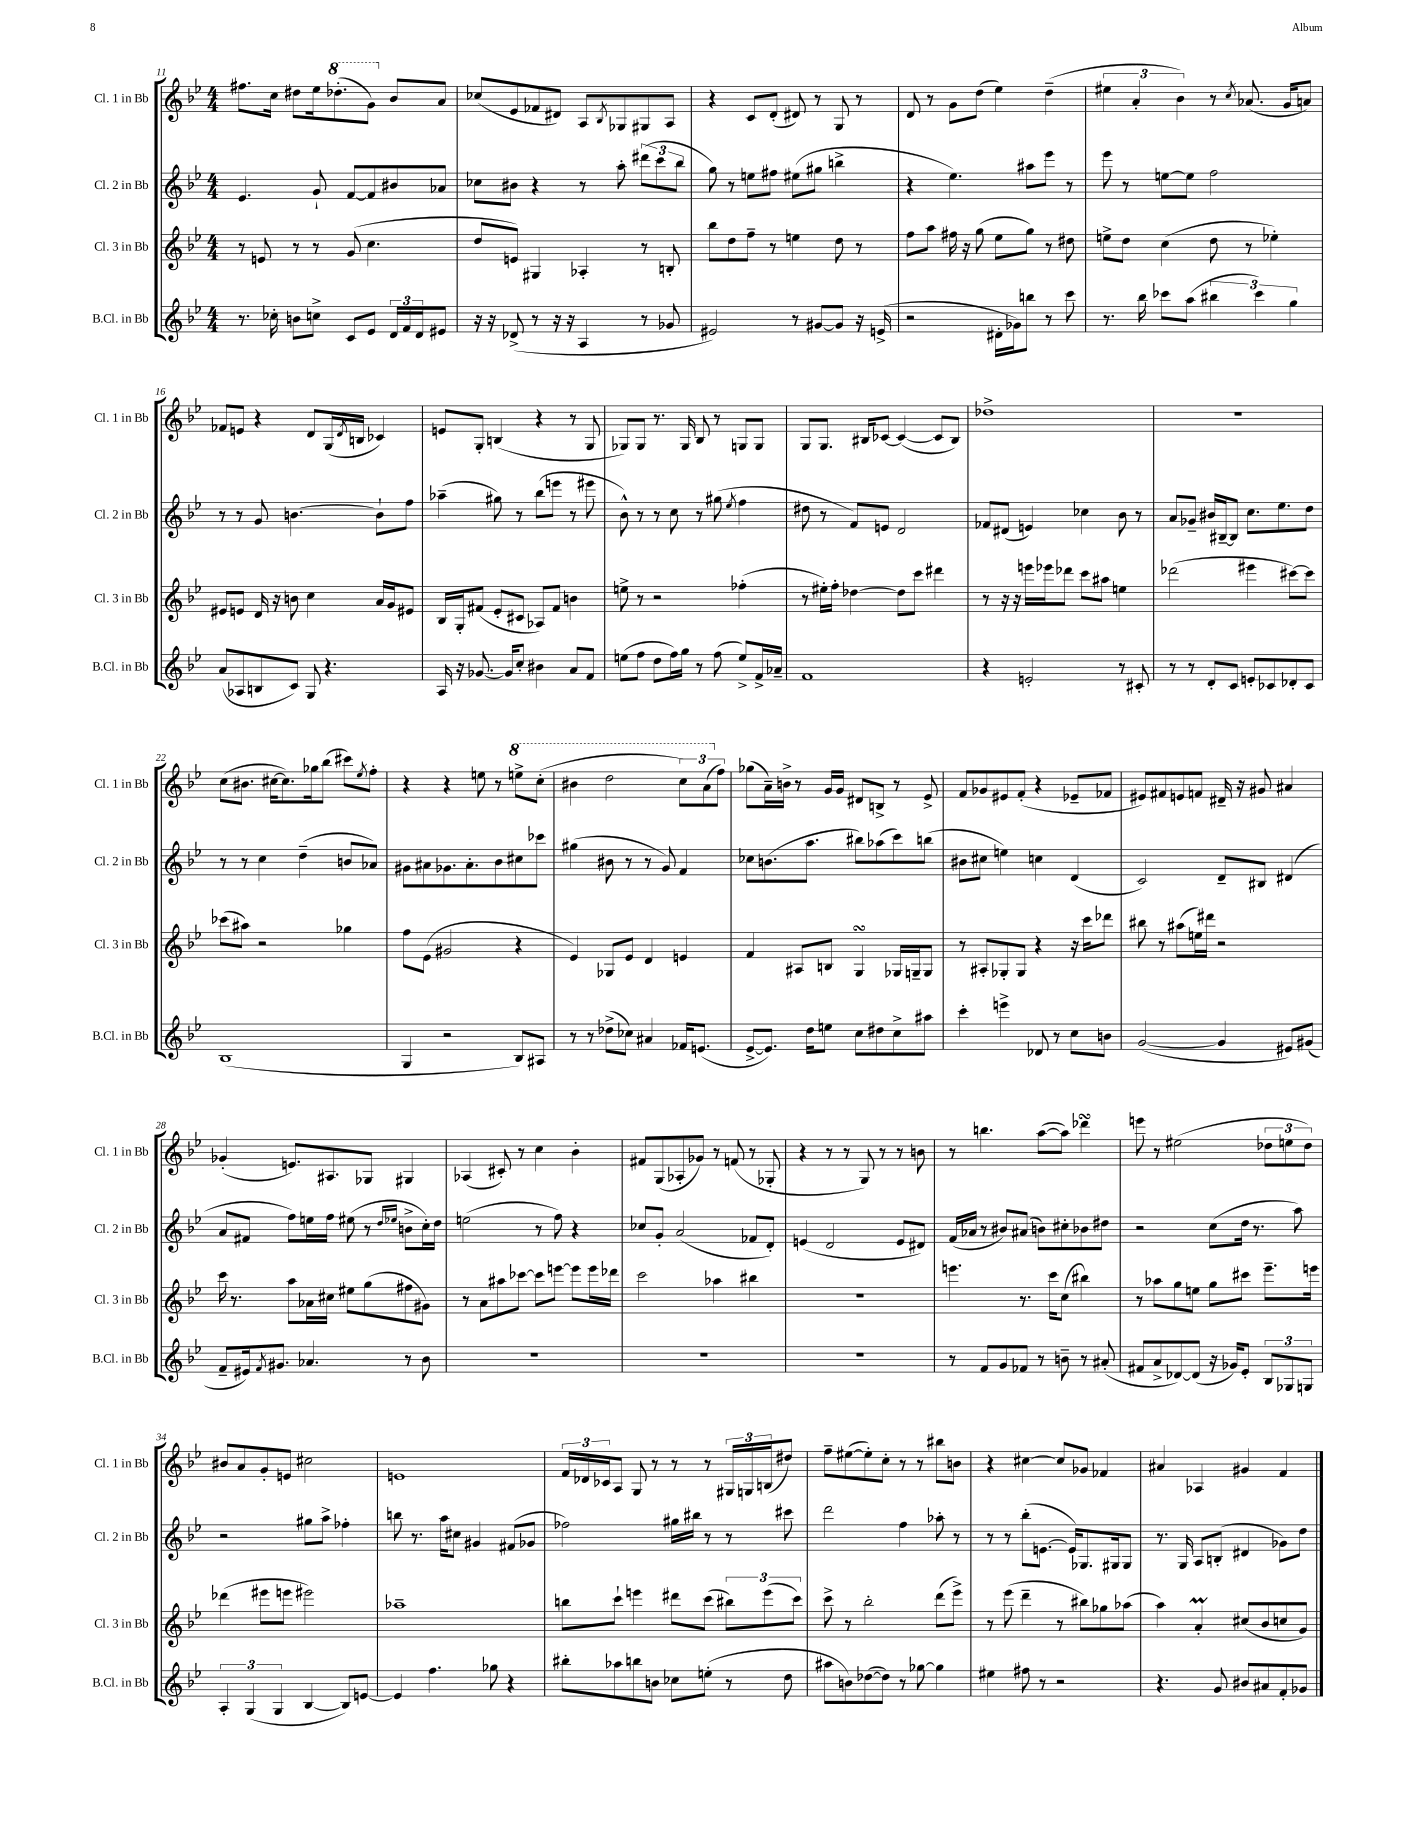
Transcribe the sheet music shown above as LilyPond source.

<<
\new StaffGroup <<
\new Staff = "s0" \with { instrumentName = "Cl. 1 in Bb" shortInstrumentName = "Cl. 1 in Bb" } {
    \clef treble \key bes \major \numericTimeSignature \time 4/4
    fis''8. c''16 dis''8 ees''16 \ottava #1 des'''8.-.( g''8) \ottava #0 bes'8 a'8 |
    ces''8( ees'8 fes'8 dis'8) a8 \acciaccatura { bes8 } ges8 gis8 a8 |
    r4 c'8 d'8-.( dis'8) r8 g8 r8 |
    d'8 r8 g'8 d''8( ees''4) d''4--( |
    \tuplet 3/2 { eis''4 a'4-. bes'4) } r8 \acciaccatura { c''8 } aes'8.( g'16 a'8) |
    fes'8 e'8 r4 d'8 g16( \acciaccatura { d'8 } b16 ces'4) |
    e'8 g8-. b4( r4 r8 g8 |
    ges8) ges8 r8. ges16 bes8 r8 g8 g8 |
    g8 g8. bis16 ces'8~ ces'4~( ces'8 bis8) |
    des''1-> |
    R1 |
    c''8( bis'8. cis''16~ cis''8.) ges''16 bes''8( cis'''8) \acciaccatura { ees''8 } f''8-. |
    r4 r4 e''8 r8 \ottava #1 e'''8-> c'''8-.( |
    bis''4 d'''2 \tuplet 3/2 { c'''8) a''8( \ottava #0 f''8) } |
    ges''8( a'16--) b'16-> r8 g'16 g'16 dis'8 b8-> r8 ees'8-> |
    f'8 ges'8 eis'8 f'8-.( r4 ees'8-- fes'8 |
    eis'8) fis'8 e'8 f'8 dis'16-- r16 gis'8 ais'4 |
    ges'4-.( e'8.) ais8. ges8 gis4 |
    aes4( cis'8-.) r8 c''4 bes'4-. |
    fis'8 g8( aes8-. ges'8) r8 f'8( r8 ges8-. |
    r4 r8 r8 g8) r8 r8 b'8 |
    r8 b''4. a''8~( a''8) des'''4\turn |
    e'''8 r8 eis''2( \tuplet 3/2 { des''8 e''8 des''8) } |
    bis'8 a'8 g'8-. e'8 cis''2 |
    e'1 |
    \tuplet 3/2 { f'16 des'16 ces'16 } a8 g8 r8 r8 r8 \tuplet 3/2 { gis16 g16 b16( } dis''8) |
    f''8-- eis''8~( eis''8-.) c''8-. r8 r8 bis''8 b'8 |
    r4 cis''4~ cis''8 ges'8 fes'4 |
    ais'4 aes4 gis'4 f'4 \bar "|." |
}
\new Staff = "s1" \with { instrumentName = "Cl. 2 in Bb" shortInstrumentName = "Cl. 2 in Bb" } {
    \clef treble \key bes \major \numericTimeSignature \time 4/4
    ees'4. g'8-! f'8~ f'8 bis'8 aes'8 |
    ces''8 bis'8 r4 r8 a''8-. \tuplet 3/2 { dis'''8( c'''8 bes''8 } |
    g''8) r8 e''8 fis''8 eis''8( gis''8 b''4-> |
    r4 ees''4.) ais''8 ees'''8 r8 |
    ees'''8 r8 e''8~ e''8 f''2 |
    r8 r8 g'8 b'4.~ b'8-! f''8 |
    aes''4--( gis''8) r8 bes''8( e'''8 r8 eis'''8 |
    bes'8-^) r8 r8 c''8 r8 gis''8( \acciaccatura { ees''8 } f''4 |
    dis''8 r8 f'8) e'8 d'2 |
    fes'8 dis'8( e'4) ces''4 bes'8 r8 |
    a'8 ges'8-- bis'16 bis16~-- bis8 c''8. ees''8. d''8 |
    r8 r8 c''4 d''4--( b'8 aes'8) |
    gis'8 ais'8 ges'8. ais'8.-. bes'8 cis''8 ces'''8 |
    gis''4( bis'8 r8 r8 g'8) f'4 |
    ces''8 b'8.( a''8. bis''8) aes''8( c'''8) b''8( |
    bis'8 cis''8 e''4) c''4 d'4( |
    c'2) d'8-- bis8 dis'4( |
    a'8 fis'8 f''8) e''16 f''16 eis''8( r8 \grace { d''16 ees''16 } b'8-> c''16-.) d''16 |
    e''2( r8 f''8) r4 |
    ces''8 g'8-. a'2( fes'8 d'8-.) |
    e'4( d'2 e'8 dis'8) |
    f'16( aes'16 r8 bis'8) ais'8( b'8) cis''8-. bes'8 dis''8 |
    r2 c''8( d''16 r8. a''8) |
    r2 gis''8 a''8-> fes''4-. |
    b''8 r8. a''16 cis''8 gis'4 fis'8( ges'8 |
    fes''2) gis''16 bis''16 r8 r8 cis'''8 |
    d'''2 f''4 aes''8-. r8 |
    r8 r8 bes''8-.( e'8.~ e'16) ges8. gis16 gis8 |
    r8. g16 a8 b8-.( dis'4 ges'8) d''8 \bar "|." |
}
\new Staff = "s2" \with { instrumentName = "Cl. 3 in Bb" shortInstrumentName = "Cl. 3 in Bb" } {
    \clef treble \key bes \major \numericTimeSignature \time 4/4
    r8 e'8 r8 r8 g'8( c''4. |
    d''8 e'8) gis4 aes4-. r8 b8-. |
    bes''8 d''8 f''8-- r8 e''4 d''8 r8 |
    f''8 a''8 fis''16 r16 g''8( ees''8 g''8) r8 dis''8 |
    e''8-> d''8 c''4( d''8 r8 ees''4-.) |
    eis'8 e'8 d'16 r16 b'8 c''4 a'16 g'16 eis'8 |
    bes16 g16-. fis'8( ees'8-. cis'8 aes8) fis'8 b'4 |
    e''8-> r8 r2 fes''4-.( |
    r8 eis''16-.) f''16-. des''4~ des''8 c'''8 dis'''4 |
    r8 r16 r16 e'''16 ees'''16 des'''8 c'''8 ais''8 e''4 |
    des'''2( eis'''4 cis'''8~) cis'''8 |
    ces'''8( ais''8) r2 ges''4 |
    f''8 ees'8( gis'2 r4 |
    ees'4) ges8 ees'8 d'4 e'4 |
    f'4 ais8 b8 g4\turn ges16 g16-- g8 |
    r8 ais8-. ges8-. ges8 r4 r16 c'''16 des'''8 |
    bis''8 r8 ais''8( e''16) dis'''16 r2 |
    c'''16 r8. a''8 aes'16 cis''16 eis''8 g''8( fis''8 gis'8) |
    r8 a'8 ais''8 ces'''8~ ces'''8 e'''8~ e'''8 e'''16 des'''16 |
    c'''2 aes''4 bis''4 |
    R1 |
    e'''4. r8. c'''16 c''8( bis''4) |
    r8 aes''8 g''8 e''8 g''8 cis'''8 ees'''8.-- e'''16 |
    des'''4( eis'''8 e'''8 eis'''2) |
    aes''1-- |
    b''8 c'''8-! e'''4 dis'''8 c'''8( \tuplet 3/2 { bis''8) e'''8( c'''8) } |
    c'''8-> r8 bes''2-. d'''8( ees'''8->) |
    r8 ees'''8( d'''4-- r8 bis''8) ges''8 aes''8( |
    a''4) a'4-.\prall cis''8( bes'8 c''8 g'8) \bar "|." |
}
\new Staff = "s3" \with { instrumentName = "B.Cl. in Bb" shortInstrumentName = "B.Cl. in Bb" } {
    \clef treble \key bes \major \numericTimeSignature \time 4/4
    r8. ces''16-. b'8 c''8-> c'8 ees'8 \tuplet 3/2 { d'16 f'16 d'16 } eis'8 |
    r16 r16 des'8->( r8 r16 r16 a4 r8 ges'8 |
    eis'2) r8 gis'8~ gis'8 r16 e'16->( |
    r2 dis'16-. ges'16) b''8 r8 c'''8 |
    r8. bes''16 ces'''8 a''8( \tuplet 3/2 { bis''4 ces'''4) g''4 } |
    a'8( aes8 b8 c'8) g8 r4. |
    a16 r16 ges'8.~ ges'16 c''8-. bis'4 a'8 f'8 |
    e''8( f''8 d''8 f''16) g''16 r8 f''8( e''8->) f'16-> aes'16-- |
    f'1 |
    r4 e'2-. r8 cis'8-. |
    r8 r8 d'8-. c'8 e'8-. ces'8 des'8-. ces'8 |
    bes1( |
    g4 r2 bes8) ais8 |
    r8 r8 des''8->( ces''8) ais'4 fes'16 e'8.( |
    ees'8~-> ees'8.) d''16 e''8 c''8 dis''8 c''8-> ais''8 |
    c'''4-. e'''4-> des'8 r8 c''8 b'8 |
    g'2~( g'4 eis'8) gis'8( |
    f'8-- eis'16) \acciaccatura { f'8 } gis'8. aes'4. r8 bes'8 |
    R1 |
    R1 |
    R1 |
    r8 f'8 g'8 fes'8 r8 b'8-- r8 ais'8-.( |
    fis'8 a'8-> des'8~) des'8( r16 ges'16) ees'8-. \tuplet 3/2 { bes8 ges8 g8 } |
    \tuplet 3/2 { a4-. g4( g4 } bes4~ bes8) e'8~ |
    e'4 f''4. ges''8 r4 |
    bis''8-. aes''8 b''8 b'8 ces''8 e''8-.( r8 d''8 |
    ais''8 b'8) des''8~( des''8) r8 ges''8~ ges''4 |
    eis''4 fis''8 r8 r2 |
    r4. g'8 bis'8 ais'8 f'8-. ges'8 \bar "|." |
}
>>
>>
\layout { \context { \Score currentBarNumber = #11 } }
